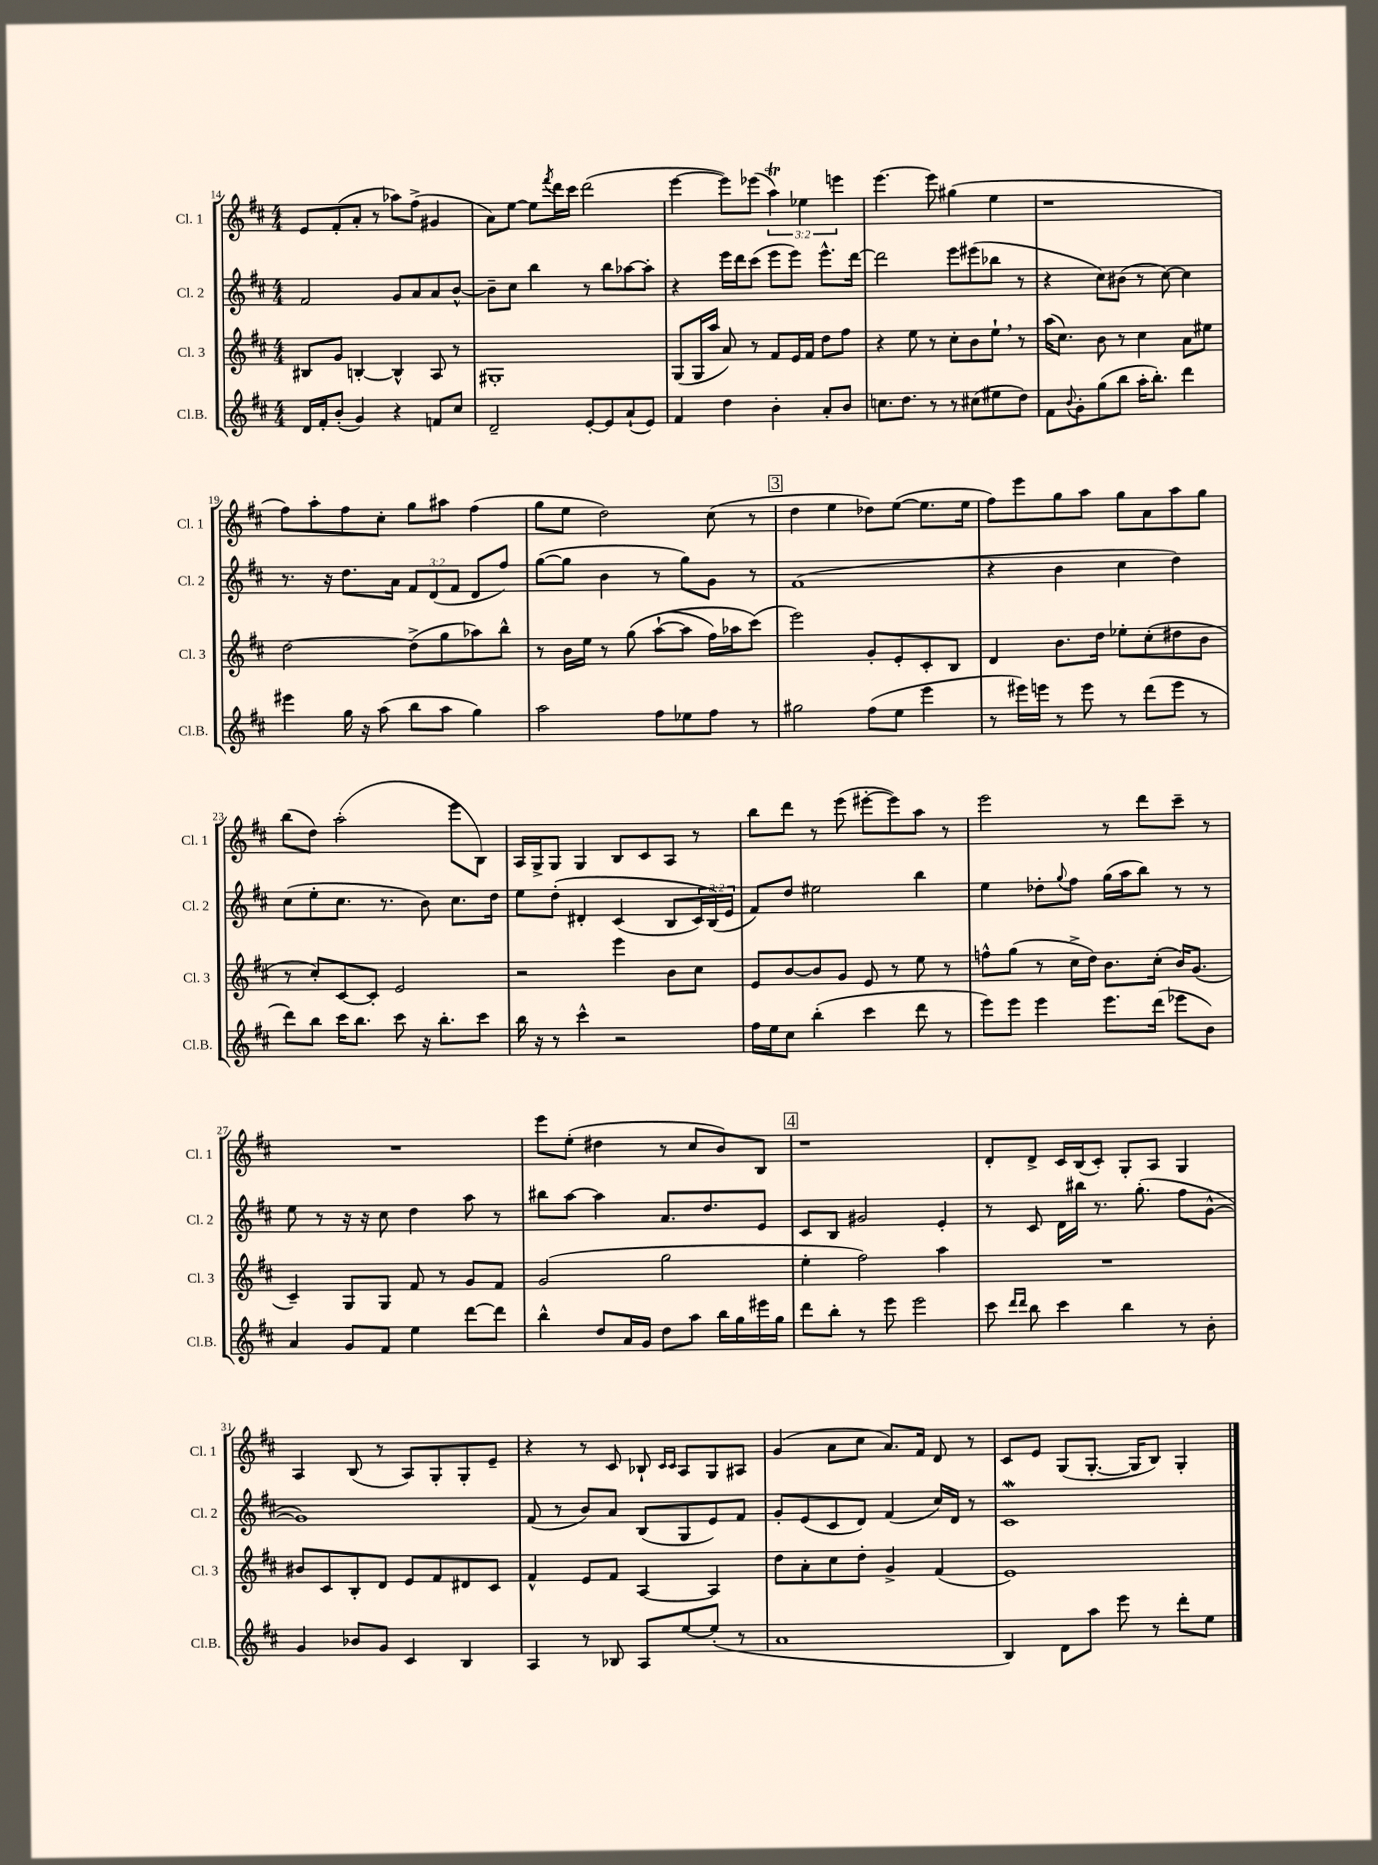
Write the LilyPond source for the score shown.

<<
\new StaffGroup <<
\new Staff = "s0" \with { instrumentName = "Cl. 1" shortInstrumentName = "Cl. 1" } {
    \clef treble \key d \major \numericTimeSignature \time 4/4 \override Staff.TupletNumber.text = #tuplet-number::calc-fraction-text
    e'8 fis'8-.( a'8-. r8 aes''8) fis''8->( gis'4 |
    a'8) e''8~ e''8 \acciaccatura { fis'''8 } d'''16 cis'''16 d'''2( |
    e'''4~ e'''8) ees'''8( \tuplet 3/2 { a''4\trill) ees''4 e'''4 } |
    e'''4.~ e'''8 gis''4( e''4 |
    r1 |
    fis''8) a''8-. fis''8 cis''8-. g''8 ais''8 fis''4( |
    g''8 e''8 d''2) cis''8( r8 |
    \mark \markup { \box "3" } d''4 e''4 des''8) e''8~( e''8. e''16 |
    fis''8) e'''8 g''8 a''8 g''8 a'8 a''8 g''8 |
    b''8( d''8) a''2-.( e'''8 b8) |
    a16 g16-> g8 g4 b8 cis'8 a8 r8 |
    b''8 d'''8 r8 e'''8( eis'''8~-. eis'''8) a''8 r8 |
    e'''2 r8 d'''8 cis'''8-- r8 |
    R1 |
    e'''8 e''8-.( dis''4 r8 cis''8 b'8) b8 |
    \mark \markup { \box "4" } r1 |
    d'8-. d'8-> cis'16 b16( cis'8-.) g8-. a8 g4 |
    a4 b8( r8 a8) g8-. g8-. e'8-- |
    r4 r8 cis'8 bes8-! \grace { cis'16 cis'16 } a8 g8 ais8 |
    g'4( a'8 cis''8 a'8.) fis'16 d'8 r8 |
    cis'8 e'8 g8( g8.~-. g16 b8) g4-. \bar "|." |
}
\new Staff = "s1" \with { instrumentName = "Cl. 2" shortInstrumentName = "Cl. 2" } {
    \clef treble \key d \major \numericTimeSignature \time 4/4 \override Staff.TupletNumber.text = #tuplet-number::calc-fraction-text
    fis'2 g'8 a'8 a'8 b'8~-^ |
    b'8-- cis''8 b''4 r8 b''8 aes''8~ aes''8-. |
    r4 e'''16 d'''16 cis'''8( e'''8 e'''8) e'''8.-^ d'''16~ |
    d'''2 e'''8 eis'''8( bes''8 r8 |
    r4 cis''8) bis'8( r8 cis''8~) cis''4 |
    r8. r16 d''8. a'16 \tuplet 3/2 { fis'8 d'8( fis'8 } d'8 fis''8) |
    g''8~( g''8 b'4 r8 g''8) g'8 r8 |
    \mark \markup { \box "3" } fis'1( |
    r4 b'4 cis''4 d''4) |
    cis''8( e''8-. cis''8. r8. b'8) cis''8. d''16 |
    e''8 d''8-.\( dis'4-. cis'4( b8 \tuplet 3/2 { cis'16) b16(\) e'16 } |
    fis'8) d''8 eis''2 b''4 |
    e''4 des''8-. \appoggiatura { g''8 } fis''8 g''16( a''16 b''8) r8 r8 |
    e''8 r8 r16 r16 cis''8 d''4 a''8 r8 |
    bis''8 a''8~ a''4 a'8. d''8. e'8 |
    \mark \markup { \box "4" } cis'8 b8 gis'2 e'4-. |
    r8 cis'8 d'16 bis''16 r8. g''8.-.( fis''8 g'8~-^ |
    g'1) |
    fis'8( r8 b'8) a'8 b8( g8 e'8) fis'8 |
    g'8-. e'8( cis'8 d'8) fis'4( cis''16) d'16 r8 |
    cis'1\mordent \bar "|." |
}
\new Staff = "s2" \with { instrumentName = "Cl. 3" shortInstrumentName = "Cl. 3" } {
    \clef treble \key d \major \numericTimeSignature \time 4/4
    bis8 g'8 b4~-. b4-^ a8 r8 |
    gis1-. |
    g8( g16 a''16 a'8) r8 fis'8 e'16 fis'16 d''8 fis''8 |
    r4 e''8 r8 cis''8-. b'8 e''8-! \breathe r8 |
    a''16( cis''8.) b'8 r8 cis''4 a'8 eis''8 |
    d''2~ d''8->( g''8 aes''8) b''8-^ |
    r8 b'16 e''16 r8 g''8\( a''8~-!( a''8 fis''16) aes''16 cis'''8(\) |
    \mark \markup { \box "3" } e'''2) g'8-. e'8-. cis'8-. b8 |
    d'4 b'8. d''16 ees''8-. cis''8-.( dis''8 b'8 |
    r8 cis''8-.) cis'8~ cis'8-. e'2 |
    r2 e'''4 b'8 cis''8 |
    e'8 b'8~ b'8 g'8 e'8 r8 e''8 r8 |
    f''8-^ g''8( r8 cis''16-> d''16) b'8. cis''16-.( b'16) g'8.( |
    cis'4--) g8 g8 fis'8 r8 g'8 fis'8 |
    g'2( g''2 |
    \mark \markup { \box "4" } e''4-. fis''2) a''4 |
    R1 |
    bis'8 cis'8 b8-. d'8 e'8 fis'8 dis'8 cis'8 |
    fis'4-^ e'8 fis'8 a4~ a4 |
    d''8 a'8-. cis''8 d''8-. g'4-> fis'4( |
    e'1) \bar "|." |
}
\new Staff = "s3" \with { instrumentName = "Cl.B." shortInstrumentName = "Cl.B." } {
    \clef treble \key d \major \numericTimeSignature \time 4/4
    d'16 fis'16-. b'8-.( g'4) r4 f'8 cis''8 |
    d'2-- e'8~-. e'8 a'8-!( e'8) |
    fis'4 d''4 b'4-. a'8-. b'8 |
    c''8. d''8. r8 r8 cis''8( eis''8 d''8) |
    fis'8 \appoggiatura { b'8 } g'8-. g''8( b''8 a''16-. b''8.-.) d'''4 |
    eis'''4 g''16 r16 a''8( b''8 a''8 g''4) |
    a''2 fis''8 ees''8 fis''8 r8 |
    \mark \markup { \box "3" } gis''2 fis''8( e''8 e'''4 |
    r8 eis'''16) e'''16 r8 e'''8 r8 d'''8( e'''8 r8 |
    d'''8) b''8 cis'''16 b''8. cis'''8 r16 b''8.-. cis'''8 |
    b''16 r16 r8 cis'''4-^ r2 |
    fis''16 e''16 cis''8 b''4-.( cis'''4 d'''8 r8 |
    e'''8) e'''8 e'''4 e'''8. d'''16( ees'''8 b'8) |
    a'4 g'8 fis'8 e''4 d'''8~ d'''8 |
    b''4-^ d''8 a'16 g'16 d''8 a''8 b''16 g''16 eis'''16 g''16 |
    \mark \markup { \box "4" } d'''8 b''8-. r8 e'''8 e'''2 |
    cis'''8 \grace { d'''16 d'''16 } b''8 cis'''4 b''4 r8 b'8-. |
    g'4 bes'8 g'8 cis'4 b4 |
    a4 r8 bes8 a8 e''8~ e''8-.( r8 |
    a'1 |
    b4) d'8 a''8 e'''8 r8 d'''8-. e''8 \bar "|." |
}
>>
>>
\layout { \context { \Score currentBarNumber = #14 } }
